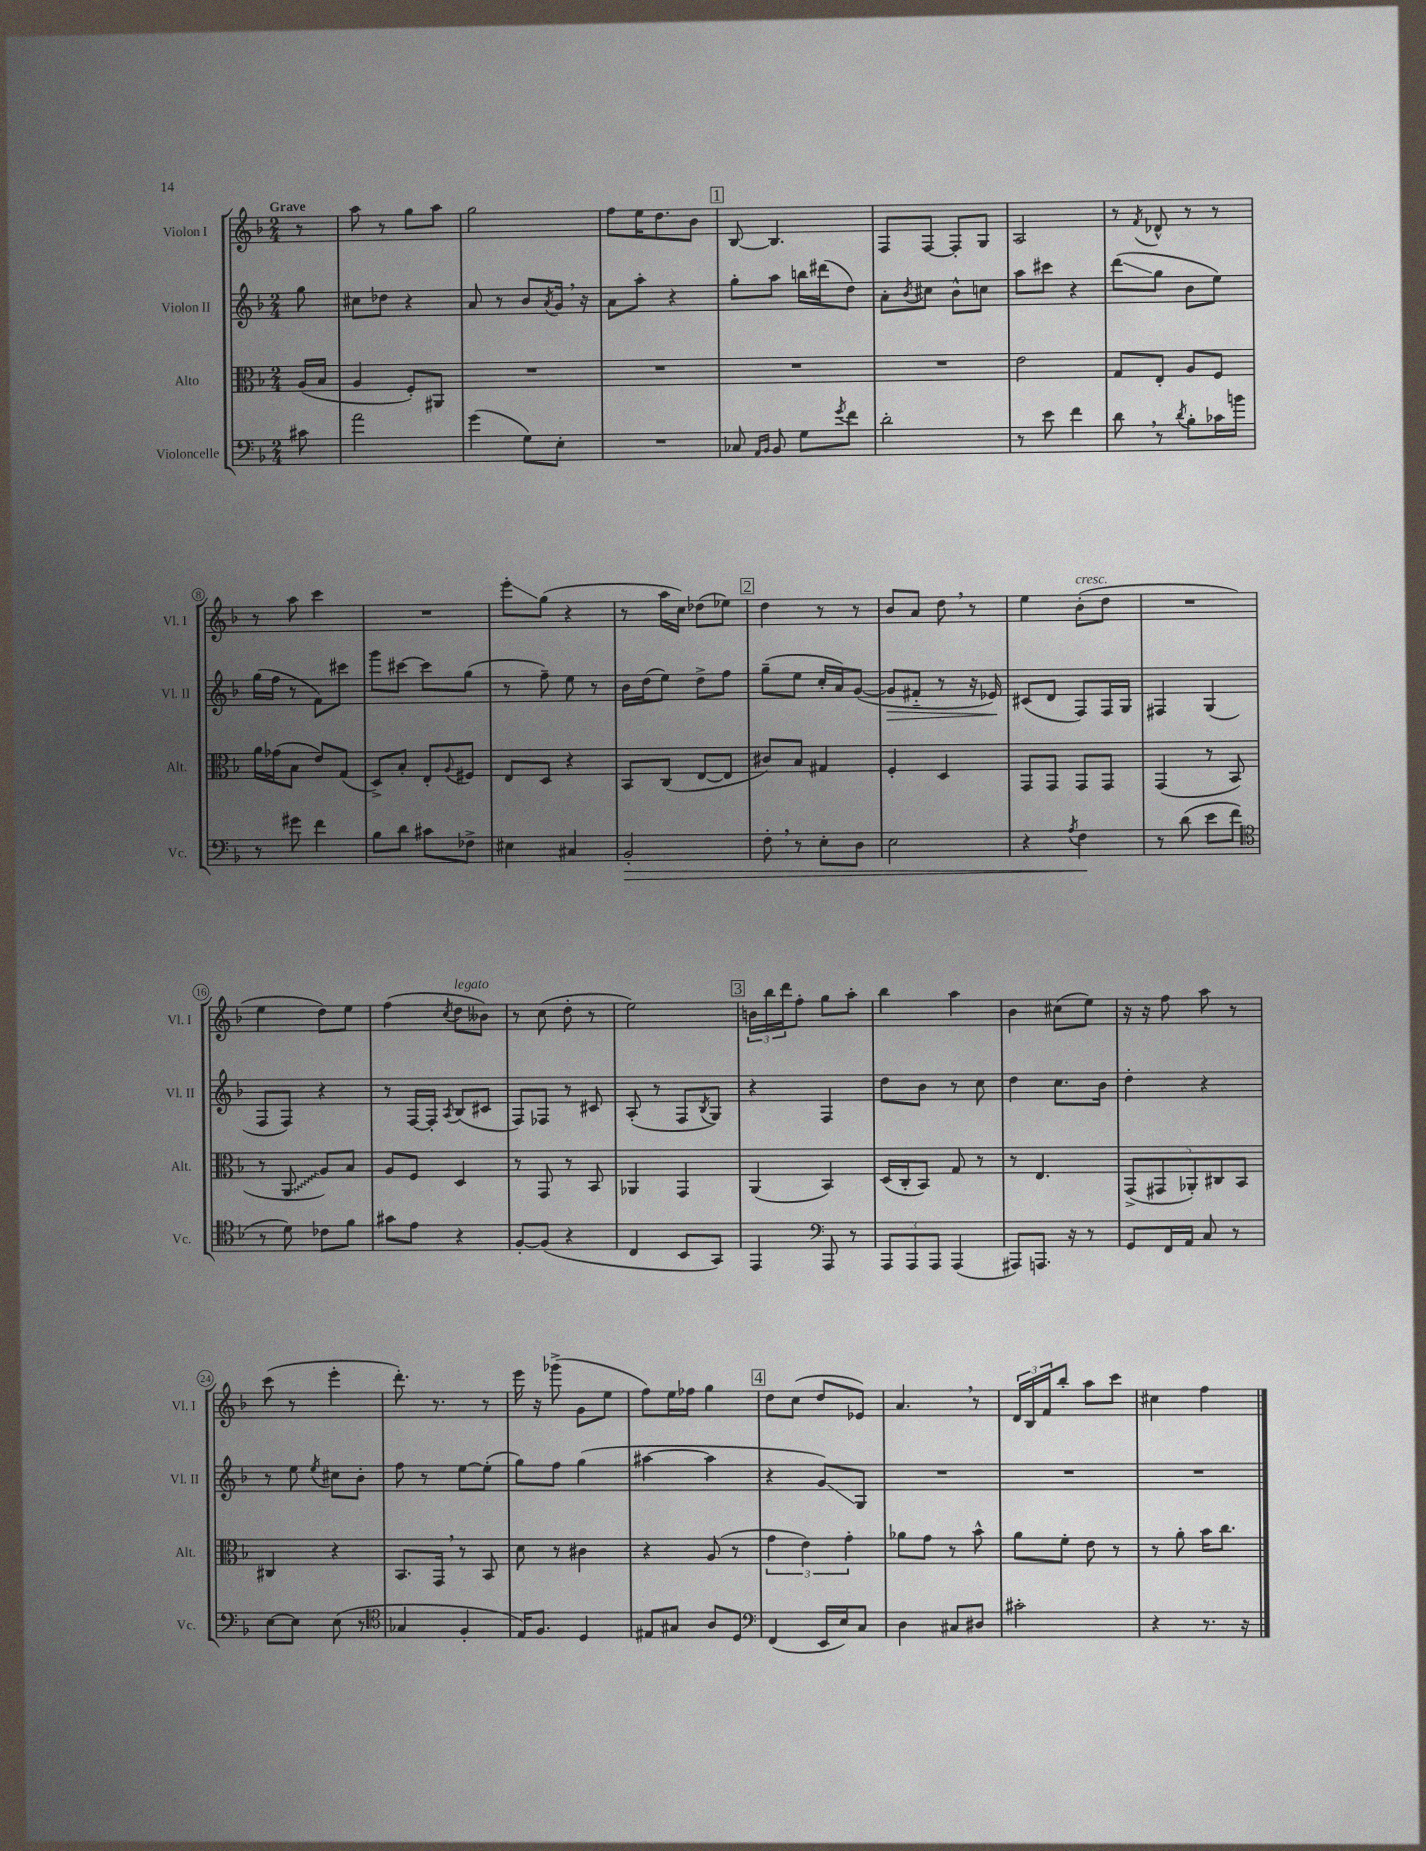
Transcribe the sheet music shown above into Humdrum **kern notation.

**kern	**kern	**kern	**kern
*staff4	*staff3	*staff2	*staff1
*clefF4	*clefC3	*clefG2	*clefG2
*k[b-]	*k[b-]	*k[b-]	*k[b-]
*M2/4	*M2/4	*M2/4	*M2/4
8c#	(16A	8gg	8r
.	16B-	.	.
=	=	=	=
2a	4A	8cc#	8aa
.	.	8dd-	8r
.	8F')	4r	8gg
.	8AA#	.	8aa
=	=	=	=
(4g	2r	8a	2gg
.	.	8r	.
8G)	.	8b-	.
.	.	8qa	.
8E'	.	16g	.
.	.	16r	.
=	=	=	=
2r	2r	8a	8ff
.	.	8aa'	16ee
.	.	.	8.dd
.	.	4r	.
.	.	.	8b-
=	=	=	=
8C-	2r	8gg'	[8B-
16qqAA	.	.	.
16qqBB-	.	.	.
8BB-	.	8aa	4.B-]
8G	.	16bb	.
.	.	(16ddd#	.
8qg	.	.	.
8f	.	8dd)	.
=	=	=	=
2d'	2r	8a'	8F
.	.	8qb-	.
.	.	8cc#	[8F
.	.	8b-^^	8F']
.	.	8cc	8G
=	=	=	=
8r	2e	8aa	2A
8e	.	8ccc#	.
4f	.	4r	.
=	=	=	=
8d	8G	(8ddd	8r
.	.	.	8qf
8r	8E'	8gg	8d-^^
8qd	.	.	.
8B-'	8A	8b-	8r
16c-	8F	8ee)	8r
16b	.	.	.
=	=	=	=
8r	16a	(16gg	8r
.	(16g-	16ff	.
8g#	8B-	8r	8aa
4f	8e)	8f)	4ccc
.	(8G	8ccc#	.
=	=	=	=
8B-	8D^)	8ggg	2r
8d	8B-'	[8ccc#	.
8c#	8E'	8ccc#]	.
.	8qqA	.	.
8F-^	8F#	(8gg	.
=	=	=	=
4E#	8E	8r	8eee'
.	8D	8ff~)	(8gg
4C#	4r	8ee	4r
.	.	8r	.
=	=	=	=
2BB-'	8BB-	16b-	8r
.	.	(16dd	.
.	(8C	8ee)	16aa
.	.	.	16cc)
.	[8E	8dd^	(8dd-
.	8E]	8ff	8ee-)
=	=	=	=
8F'	8c#)	(8gg~	4dd
8r	8B-	8ee	.
8E'	4G#	16cc'	8r
.	.	16a)	.
8D	.	([8g	8r
=	=	=	=
2E	4F'	8g]	8b-
.	.	8f#'~	8a
.	4D	8r	8dd
.	.	16r	8r
.	.	16e-)	.
=	=	=	=
4r	8GG	(8c#	4ee
.	8GG	8d	.
8qA	.	.	.
4F	8GG	8F)	(8b-'
.	8GG	16F	8dd
.	.	16G	.
=	=	=	=
8r	(4GG	4F#	2r
(8d	.	.	.
8e	8r	(4G	.
8f	8BB-	.	.
=	=	=	=
*clefC4	*	*	*
8r	8r	8F	4ee
8d)	8AA	8F)	.
8c-	8A)	4r	8dd)
8f	8B-	.	8ee
=	=	=	=
8g#	8A	8r	(4ff
8e	8F	[16F	.
.	.	16F']	.
.	.	8qA	8qcc
4r	4D	(8B-	8dd
.	.	8c#	8b--)
=	=	=	=
[8F'	8r	8F)	8r
(8F]	8GG	8F-	(8cc
4r	8r	8r	8dd'
.	8BB-	8c#	8r
=	=	=	=
4C	4AA-	(8A'	2ee)
.	.	8r	.
8BB-	4GG	8F	.
.	.	8qB-	.
8GG)	.	8G)	.
=	=	=	=
4EE	(4AA	4r	24b
.	.	.	24bb-
.	.	.	24ddd
.	.	.	8ff'
*clefF4	*	*	*
8AAA	4BB-)	4F	8gg
8r	.	.	8aa'
=	=	=	=
12AAA	(16D	8dd	4bb-
.	16C'	.	.
12AAA	.	.	.
.	8BB-)	8b-	.
12AAA	.	.	.
(4AAA	8G	8r	4aa
.	8r	8cc	.
=	=	=	=
8AAA#)	8r	4dd	4b-
8.AAA	4.E	.	.
.	.	8.cc	(8cc#
16r	.	.	.
8r	.	.	8ee)
.	.	16b-	.
=	=	=	=
8GG	(10GG^	4dd'	16r
.	.	.	16r
.	10GG#	.	.
16FF	.	.	8ff
16AA	.	.	.
.	10AA-')	.	.
8C	.	4r	8aa
.	10C#	.	.
8r	.	.	8r
.	10BB-	.	.
=	=	=	=
[8E	4C#	8r	(8ccc
8E]	.	8ee	8r
.	.	8qee	.
(8E	4r	8cc#	4eee'
8r	.	8b-'	.
=	=	=	=
*clefC4	*	*	*
4G-	8.BB-	8ff	8.ddd')
.	.	8r	.
.	16GG	.	8.r
4F'	8r	[8ee	.
.	8BB-	(8ee']	8r
=	=	=	=
16E)	8d	8gg)	16eee
8.F	.	.	16r
.	8r	8ff	(8ggg-^
4D	4c#	(4gg	8g
.	.	.	8ee
=	=	=	=
8E#	4r	[4aa#	8ff)
8G#	.	.	16ee
.	.	.	16ff-
8A	(8A	4aa#]	4gg
8D	8r	.	.
=	=	=	=
*clefF4	*	*	*
(4FF	6g	4r	8dd
.	.	.	(8cc
.	6e)	.	.
16EE	.	8g)	8dd
16E)	.	.	.
.	6g'	.	.
8C	.	8G	8e-)
=	=	=	=
4D	8a-	2r	4.a
.	8g	.	.
8C#	8r	.	.
8D#	8b-^^	.	8r
=	=	=	=
2c#'	8a	2r	24d
.	.	.	24B-
.	.	.	24f
.	8f'	.	8bb-'
.	8e	.	8aa
.	8r	.	8ccc
=	=	=	=
4r	8r	2r	4cc#
.	8a'	.	.
8.r	16b-	.	4ff
.	8.cc	.	.
16r	.	.	.
==	==	==	==
*-	*-	*-	*-
